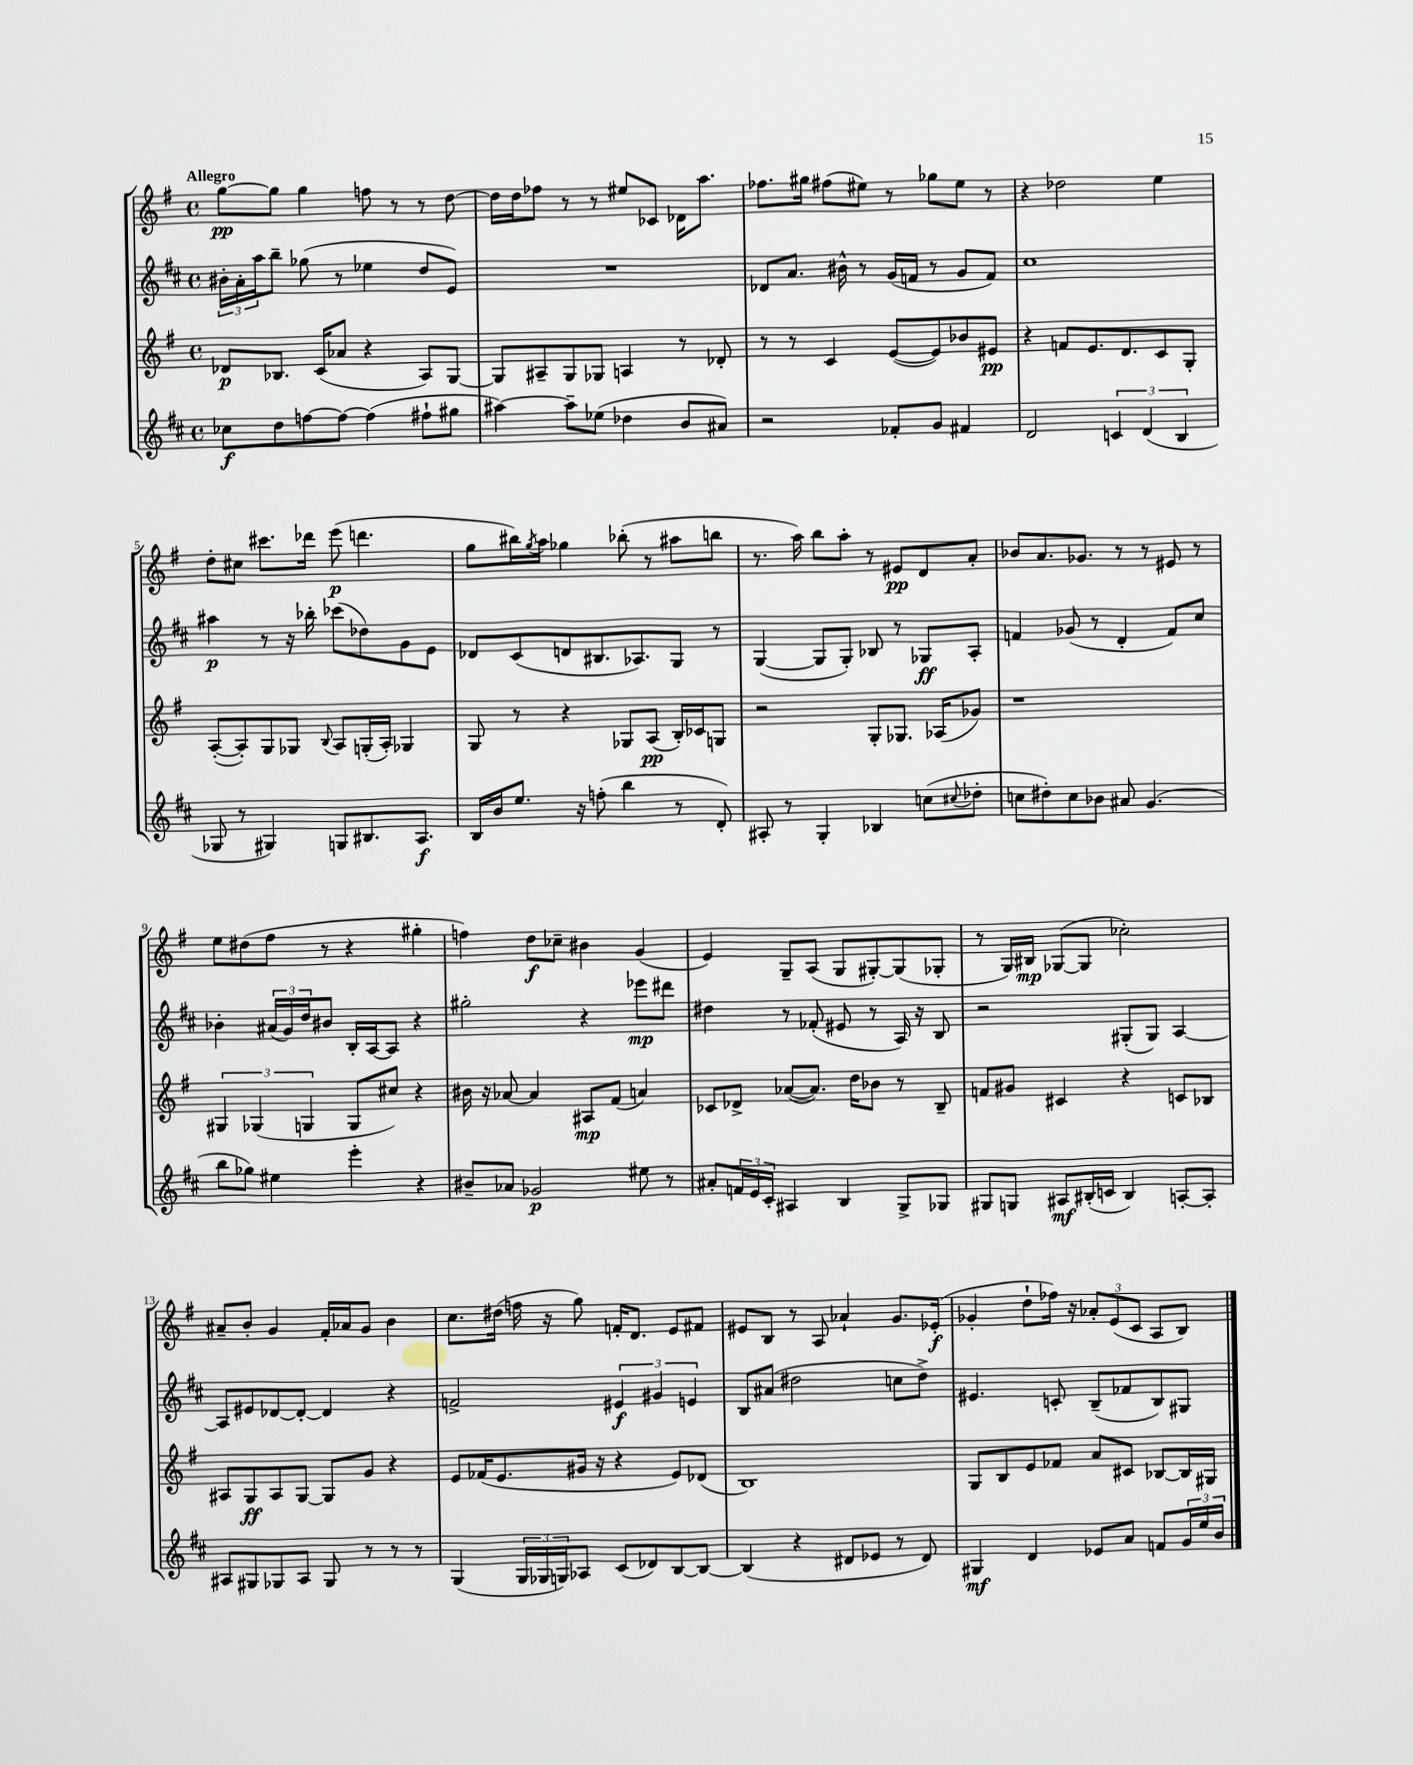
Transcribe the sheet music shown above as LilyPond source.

<<
\new StaffGroup <<
\new Staff = "s0" {
    \clef treble \key g \major \defaultTimeSignature \time 4/4 \tempo "Allegro"
    g''8~\pp g''8 g''4 f''8 r8 r8 d''8~ |
    d''16 d''16 fes''8 r8 r8 eis''8 ces'8 des'16 a''8. |
    fes''8. gis''16 fis''8( eis''8) r8 ges''8 eis''8 r8 |
    r4 des''2 e''4 |
    d''8-. cis''8 cis'''8. des'''16 e'''8\p( d'''4. |
    g''8 bis''16) \acciaccatura { g''8 } a''16 ges''4 bes''8-.( r8 ais''8 b''8 |
    r8. a''16) b''8 a''8-. r8 eis'8\pp d'8 a'8-. |
    bes'8 a'8. ges'8. r8 r8 eis'8 r8 |
    e''8 dis''8( fis''8 r8 r4 gis''4-. |
    f''4) d''8\f ces''8-- bis'4 g'4( |
    e'4) g8-- a8( g8 gis8~-.) gis8( ges8-. |
    r8 g16) bis16\mp ges8~( ges8 ces''2-.) |
    ais'8-- b'8-. g'4 fis'16-. aes'16 g'8 b'4 |
    c''8. dis''16( f''16 r16 g''8) f'16-. d'8. e'8 fis'8 |
    eis'8 b8 r8 a8 aes'4-! g'8. ees'16-.\f( |
    ges'4-. d''8-! fes''16) r16 \tuplet 3/2 { aes'8-. e'8( c'8 } a8 b8) \bar "|." |
}
\new Staff = "s1" {
    \clef treble \key d \major \defaultTimeSignature \time 4/4
    \tuplet 3/2 { bis'16-. a'16-. a''16 } b''8-- ges''8( r8 ees''4 d''8 e'8) |
    R1 |
    des'8 a'8. bis'16-^ r8 g'16( f'16 r8 g'8 f'8) |
    cis''1 |
    ais''4\p r8 r16 bes''16-. ces'''8( des''8) g'8 e'8 |
    des'8 cis'8( d'8 bis8. aes8.) g8 r8 |
    g4~( g8 g8-.) bes8 r8 ges8\ff a8-. |
    f'4 ges'8( r8 d'4-. f'8) cis''8 |
    bes'4-. \tuplet 3/2 { ais'16( g'16) d''16 } bis'8 b16-. a16~ a8 r4 |
    gis''2-. r4 ees'''8\mp dis'''8 |
    dis''4 r8 fes'8-.( eis'8 r8 a16) r16 b8 |
    r2 gis8-.( gis8) a4~ |
    a8 eis'8 des'8~ des'8~-. des'4 r4 |
    f'2-> \tuplet 3/2 { eis'4\f gis'4 e'4 } |
    b8 ais'8( dis''2 c''8 dis''8->) |
    eis'4. c'8-. b8--( fes'8 b8) gis8 \bar "|." |
}
\new Staff = "s2" {
    \clef treble \key g \major \defaultTimeSignature \time 4/4
    des'8\p bes8. c'16( aes'8 r4 a8) g8~ |
    g8 ais8-- g8 ges8 a4 r8 des'8-. |
    r8 r8 c'4 e'8~( e'8) bes'8 eis'8\pp |
    r4 f'8 e'8. d'8. c'8 g8-. |
    a8~-.( a8-.) g8 ges8 \appoggiatura { b8 } a8 g16-.( a16-.) ges4 |
    g8 r8 r4 ges8 a8\pp( b16-.) ces'16 g8 |
    r2 g8-. ges8. aes16( ges'8) |
    r1 |
    \tuplet 3/2 { gis4 ges4( g4 } g8 cis''8) r4 |
    bis'16 r16 aes'8~ aes'4 ais8\mp fis'8( a'4) |
    ces'8 des'8-> aes'8~( aes'8.) d''16 bes'8 r8 b8-- |
    f'8 gis'8 cis'4 r4 c'8 bes8 |
    ais8 g8\ff ais8 g8~ g8 g'8 r4 |
    e'8 fes'16( e'8. gis'16 r16 r4 e'8) des'8( |
    b1) |
    g8 b8 e'8 fes'8 a'8 cis'8 bes8~ bes16 gis16 \bar "|." |
}
\new Staff = "s3" {
    \clef treble \key d \major \defaultTimeSignature \time 4/4
    ces''8\f d''8 f''8~ f''8~ f''4( fis''8-! gis''8 |
    ais''4~) ais''8-- ees''8( des''4 b'8 ais'8) |
    r2 fes'8-. g'8 fis'4 |
    d'2 \tuplet 3/2 { c'4 d'4( b4 } |
    ges8 r8 gis4) g8 bis8. a8.\f |
    b16 b'16 e''8. r16 f''8-.( b''4 r8 d'8-.) |
    ais8-. r8 g4-. bes4 c''8( \appoggiatura { cis''8 } des''8-. |
    c''8 dis''8-.) c''8 bes'8 ais'8 g'4.( |
    b''8 ges''8) eis''4 e'''4-. r4 |
    bis'8-- aes'8 ges'2\p eis''8 r8 |
    ais'8-. \tuplet 3/2 { f'16 e'16 cis'16-. } ais4 b4 g8-> ges8 |
    gis8 g8 ais8\mf bis16-.( c'16 bis4) a8~-. a8-. |
    ais8 gis8 ges8 ais8 ges8 r8 r8 r8 |
    g4( \tuplet 3/2 { g16 ges16 g16) } aes8 cis'8( des'8) b8~ b8~ |
    b4( r4 dis'8 ees'8 r8 dis'8) |
    gis4\mf d'4 ees'8 a'8 f'8 \tuplet 3/2 { g'16 e''16 b'16 } \bar "|." |
}
>>
>>
